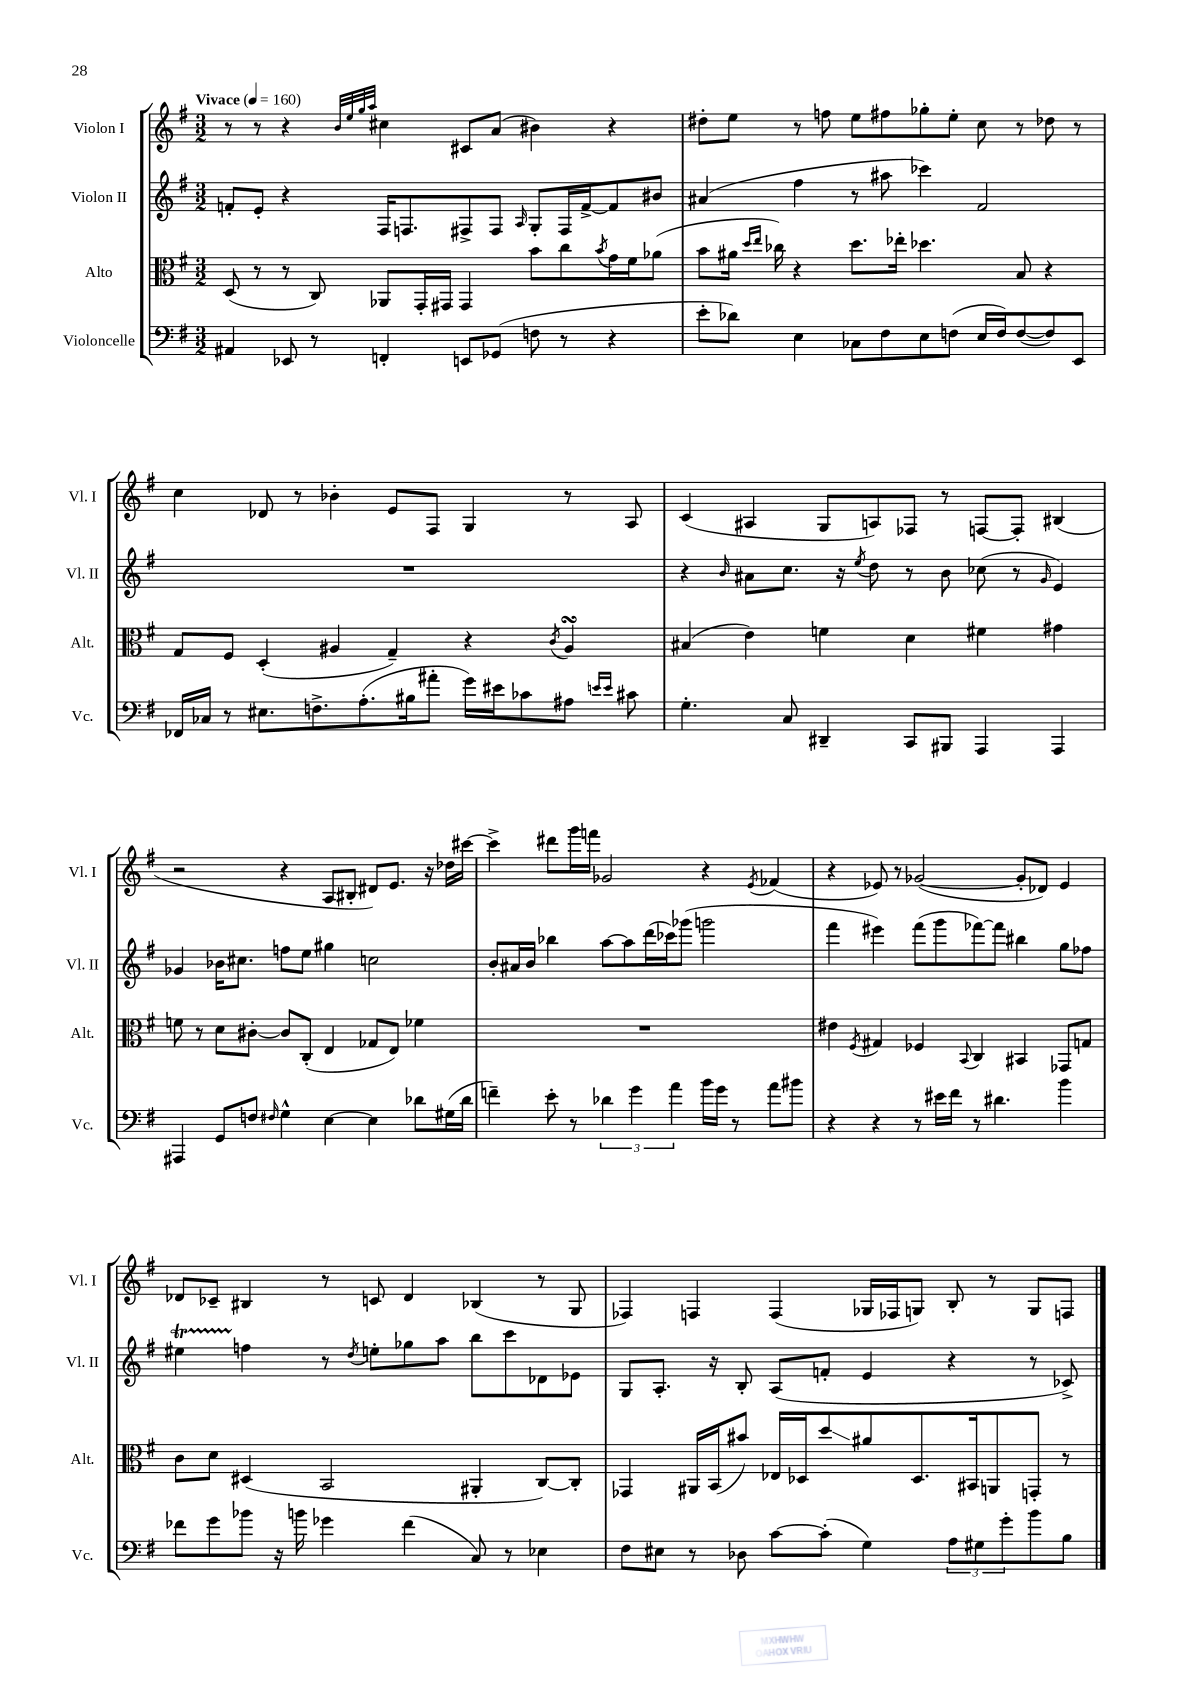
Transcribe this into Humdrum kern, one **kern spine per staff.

**kern	**kern	**kern	**kern
*staff4	*staff3	*staff2	*staff1
*clefF4	*clefC3	*clefG2	*clefG2
*k[f#]	*k[f#]	*k[f#]	*k[f#]
*M3/2	*M3/2	*M3/2	*M3/2
*MM160	*MM160	*MM160	*MM160
4AA#/	(8D/	8f'/L	8r
.	8r	8e'/J	8r
8EE-/	8r	4r	4r
8r	8C/)	.	.
.	.	.	32qqb/LLL
.	.	.	32qqee/
.	.	.	32qqgg/
.	.	.	32qqaa/JJJ
4FF'/	8AA-/L	16F#/LK	4cc#\
.	.	8.F/	.
.	16GG'/L	.	.
.	16GG#/JJ	.	.
8EE/L	4GG#/	8F#^/	8c#/L
(8GG-/J	.	8F#/J	(8a/J
.	.	16qqA/	.
8F\	8b\L	8G'/L	4b#\)
8r	8cc\	16F#/L	.
.	.	[16f^/J	.
.	8qb/	.	.
4r	16g\L	8f/]	4r
.	16f#\J	.	.
.	(8a-\J	8b#/J	.
=	=	=	=
8e'\L	8b\L	(4a#/	8dd#'\L
8d-\J)	16a#\Jk	.	8ee\J
.	16qqdd/LL	.	.
.	16qqee/JJ	.	.
.	16cc-\)	.	.
4E\	4r	4ff#\	8r
.	.	.	8ff\
8C-\L	8.dd\L	8r	8ee\L
8F#\	.	8aa#\	8ff#\
.	16ee-'\Jk	.	.
8E\	4.dd-\	4ccc-\)	8gg-'\
(8F\J	.	.	8ee'\J
16E/LL	.	2f#/	8cc\
16F/J)	.	.	.
([8F/	8B/	.	8r
8F/])	4r	.	8dd-\
8EE/J	.	.	8r
=	=	=	=
16FF-/LL	8G/L	1.r	4cc\
16C-/JJ	.	.	.
8r	8F#/J	.	.
8.E#\L	(4D'/	.	8d-/
.	.	.	8r
8.F^\	.	.	.
.	4A#/	.	4b-'\
(8.A'\	.	.	.
.	4G~/)	.	8e/L
16B#\k	.	.	.
8a#'\J	.	.	8F#/J
16g\LL)	4r	.	4G/
16e#\J	.	.	.
8c-\	.	.	.
.	8qc/	.	.
8A#\J	4A#/	.	8r
16qqe/LL	.	.	.
16qqe/JJ	.	.	.
8c#\	.	.	8A/
=	=	=	=
4.G'\	(4B#/	4r	(4c/
.	.	16qqb/	.
.	4e\)	8a#\L	4A#/
8C/	.	8.cc\J	.
4DD#~/	4f\	.	8G/L
.	.	16r	.
.	.	8qee/	.
.	.	8dd\	8A/)
8CC/L	4d\	8r	8F-/J
8BBB#/J	.	8b\	8r
4AAA/	4f#\	(8cc-\	[8F/L
.	.	8r	8F'/]J
.	.	16qqg/	.
4AAA/	4g#\	4e/)	(4B#/
=	=	=	=
4AAA#/	8f\	4g-/	2r
.	8r	.	.
8GG/L	8d\L	16b-\LK	.
.	.	8.cc#\J	.
8F/J	[8c#'\J	.	.
16qqF#/	.	.	.
4G^^\	8c#/]L	8ff\L	4r
.	(8C'/J	8ee\J	.
[4E\	4E/	4gg#\	8A/L
.	.	.	8B#'/J
4E\]	8G-/L	2cc\	8d#/L)
.	8E/J)	.	8.e/J
8d-\L	4f-\	.	.
.	.	.	16r
(16G#\L	.	.	16dd-\LL
16d-\JJ	.	.	[16ccc#\JJ
=	=	=	=
4f~\)	1.r	8b'/L	4ccc#^\]
.	.	16a#/L	.
.	.	16b/JJ	.
8e'\	.	4bb-\	8ddd#\L
8r	.	.	16ggg\L
.	.	.	16fff\JJ
6d-\	.	[8aa\L	2g-/
.	.	8aa\]	.
6g\	.	.	.
.	.	(16ddd\L	.
.	.	16ccc-\J)	.
6a\	.	.	.
.	.	(8ggg-\J	.
16b\LL	.	2ggg\	4r
16g\JJ	.	.	.
8r	.	.	.
.	.	.	8qe/
8a\L	.	.	(4f-/
8b#\J	.	.	.
=	=	=	=
4r	4e#\	4fff#\	4r
.	8qF#/	.	.
4r	4G#/	4eee#\)	8e-/)
.	.	.	8r
8r	4F-/	(8fff#\L	([2g-/
16e#\LL	.	8ggg\	.
16f#\JJ	.	.	.
.	8qqBB/	.	.
8r	4C/	[8fff-\)	.
4.d#\	.	8fff-\]J	.
.	4BB#/	4bb#\	8g-'/]L
.	.	.	8d-/J)
4b\	8GG-/L	8gg\L	4e-/
.	8G/J	8ff-\J	.
=	=	=	=
8f-\L	8c\L	4ee#\	8d-/L
8g\	8d\J	.	8c-~/J
8b-\J	(4D#/	4ff\	4B#/
16r	.	.	.
16b\	.	.	.
4g-\	2BB/	8r	8r
.	.	8qdd/	.
.	.	8ee'\L	8c/
(4f-\	.	8gg-\	4d-/
.	.	8aa\J	.
8C/)	4AA#'/	8bb\L	(4B-/
8r	.	8ccc\	.
4E-\	[8C/L)	8d-\	8r
.	8C'/]J	8e-\J	8G/
=	=	=	=
8F#\L	4GG-/	8G/L	4F-/)
8E#\J	.	8.A'/J	.
8r	16AA#/LL	.	4F/
.	(16BB/J	16r	.
8D-\	8b#/J)	8B'/	.
[8c\L	16E-/LL	(8A/L	(4F/
.	16D-/J	.	.
(8c'\]J	8dd/	8f'/J	.
4G\)	8a#/	4e/	16G-/LL
.	.	.	16F-/J
.	8.D-/	.	8G/J)
12A\L	.	4r	8B'/
.	16BB#/k	.	.
12G#\	.	.	.
.	8AA/	.	8r
12g'\	.	.	.
8b\	8GG'/J	8r	8G/L
8B\J	8r	8c-^/)	8F/J
==	==	==	==
*-	*-	*-	*-
